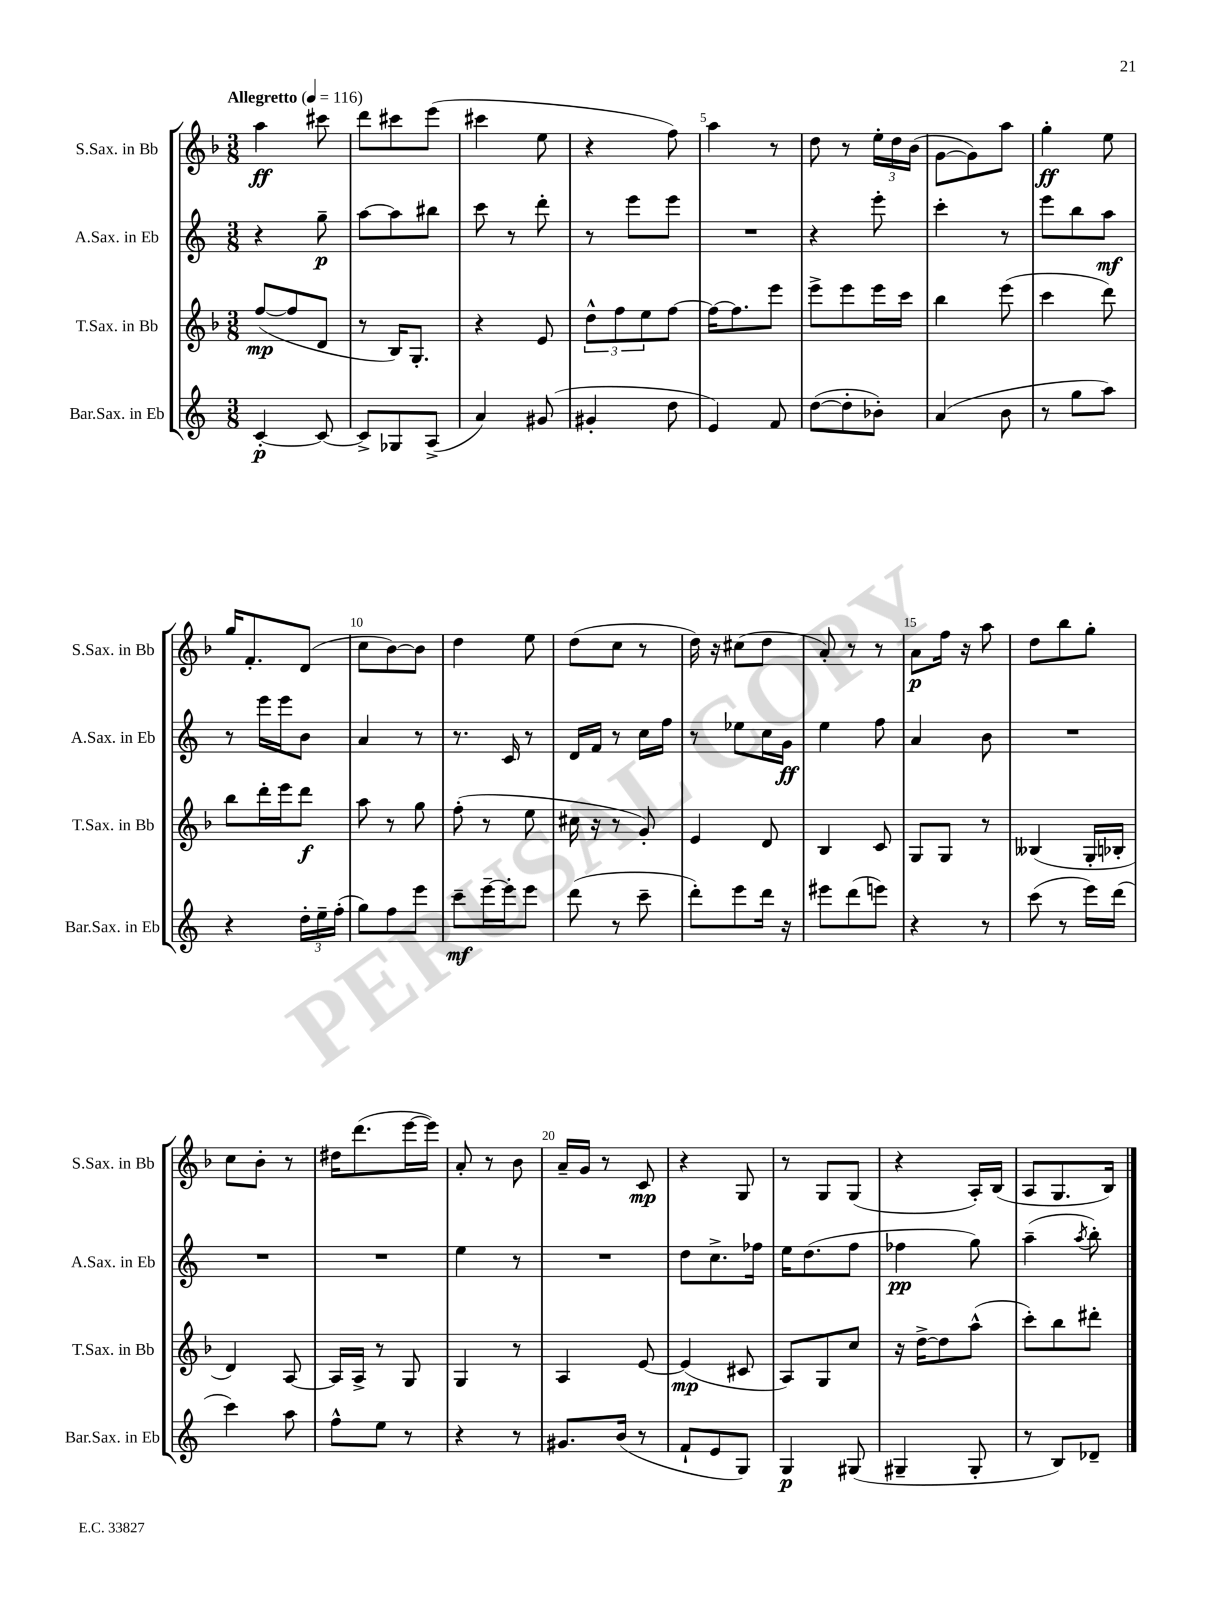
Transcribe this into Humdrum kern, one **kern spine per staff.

**kern	**dynam	**kern	**dynam	**kern	**dynam	**kern	**dynam
*part4	*part4	*part3	*part3	*part2	*part2	*part1	*part1
*staff4	*staff4	*staff3	*staff3	*staff2	*staff2	*staff1	*staff1
*I"Bar.Sax. in Eb	*	*I"T.Sax. in Bb	*	*I"A.Sax. in Eb	*	*I"S.Sax. in Bb	*
*I'Bar.Sax. in Eb	*	*I'T.Sax. in Bb	*	*I'A.Sax. in Eb	*	*I'S.Sax. in Bb	*
*clefG2	*	*clefG2	*	*clefG2	*	*clefG2	*
*k[]	*	*k[b-]	*	*k[]	*	*k[b-]	*
*M3/8	*	*M3/8	*	*M3/8	*	*M3/8	*
*MM116	*	*MM116	*	*MM116	*	*MM116	*
=1	=1	=1	=1	=1	=1	=1	=1
!	!	!	!	!	!	!LO:TX:a:B:t=Allegretto	!
[4c'/	p	([8ff/L	mp	4r	.	4aa\	ff
.	.	8ff/]	.	.	.	.	.
8c/_	.	8d/J	.	8gg~\	p	8ccc#X\	.
=2	=2	=2	=2	=2	=2	=2	=2
8c^/L]	.	8r	.	[8aa\L	.	8ddd\L	.
8G-X/	.	16B-/KL)	.	8aa\]	.	8ccc#X\	.
.	.	8.G'/J	.	.	.	.	.
(8A^/J	.	.	.	8bb#X\J	.	(8eee\J	.
=3	=3	=3	=3	=3	=3	=3	=3
4a/)	.	4r	.	8ccc\	.	4ccc#X\	.
.	.	.	.	8r	.	.	.
(8g#X/	.	8e/	.	8ddd'\	.	8ee\	.
=4	=4	=4	=4	=4	=4	=4	=4
4g#X'/	.	12dd^^\L	.	8r	.	4r	.
.	.	12ff\	.	.	.	.	.
.	.	.	.	8eee\L	.	.	.
.	.	12ee\	.	.	.	.	.
8dd\	.	[8ff\J	.	8eee\J	.	8ff\)	.
=5	=5	=5	=5	=5	=5	=5	=5
4e/)	.	16ff\KL_	.	4.r	.	4aa\	.
.	.	8.ff\]	.	.	.	.	.
8f/	.	8eee\J	.	.	.	8r	.
=6	=6	=6	=6	=6	=6	=6	=6
([8dd\L	.	8eee^\L	.	4r	.	8dd\	.
8dd'\]	.	8eee\	.	.	.	8r	.
8b-X'\J)	.	16eee\L	.	8eee'\	.	24ee'\LL	.
.	.	.	.	.	.	24dd\	.
.	.	16ccc\JJ	.	.	.	.	.
.	.	.	.	.	.	(24b-\JJ	.
=7	=7	=7	=7	=7	=7	=7	=7
(4a/	.	4bb-\	.	4ccc'\	.	[8g\L	.
.	.	.	.	.	.	8g\])	.
8b\	.	(8eee\	.	8r	.	8aa\J	.
=8	=8	=8	=8	=8	=8	=8	=8
8r	.	4ccc\	.	8eee\L	.	4gg'\	ff
8gg\L	.	.	.	8bb\	.	.	.
8aa\J)	.	8ddd\)	.	8aa\J	mf	8ee\	.
!!LO:LB:g=z
=9	=9	=9	=9	=9	=9	=9	=9
4r	.	8bb-\L	.	8r	.	16gg/KL	.
.	.	.	.	.	.	8.f'/	.
.	.	16ddd'\L	.	16eee\LL	.	.	.
.	.	16eee\J	.	16eee\J	.	.	.
24dd'\LL	.	8ddd\J	f	8b\J	.	(8d/J	.
24ee~\	.	.	.	.	.	.	.
(24ff'\JJ	.	.	.	.	.	.	.
=10	=10	=10	=10	=10	=10	=10	=10
8gg\L)	.	8aa\	.	4a/	.	8cc\L	.
8ff\	.	8r	.	.	.	[8b-\)	.
8eee\J	.	8gg\	.	8r	.	8b-\J]	.
=11	=11	=11	=11	=11	=11	=11	=11
8ccc~\L	mf	(8ff'\	.	8.r	.	4dd\	.
[16eee~\L	.	8r	.	.	.	.	.
16eee'\J]	.	.	.	16c/	.	.	.
8eee\J	.	8ee\	.	8r	.	8ee\	.
=12	=12	=12	=12	=12	=12	=12	=12
(8ddd\	.	16cc#X\	.	16d/LL	.	(8dd\L	.
.	.	16r	.	16f/JJ	.	.	.
8r	.	8r	.	8r	.	8cc\J	.
8ccc~\	.	8g'/)	.	16cc\LL	.	8r	.
.	.	.	.	16ff\JJ	.	.	.
=13	=13	=13	=13	=13	=13	=13	=13
8ddd'\L)	.	4e/	.	8r	.	16dd\)	.
.	.	.	.	.	.	16r	.
8eee\	.	.	.	8ee-X\L	.	(8cc#X\L	.
16ddd\Jk	.	8d/	.	16cc\L	.	8dd\J	.
16r	.	.	.	16g\JJ	ff	.	.
=14	=14	=14	=14	=14	=14	=14	=14
8eee#X\L	.	4B-/	.	4ee\	.	8a'/)	.
(8ddd\	.	.	.	.	.	8r	.
8eeen\J)	.	8c/	.	8ff\	.	8r	.
=15	=15	=15	=15	=15	=15	=15	=15
4r	.	8G/L	.	4a/	.	8a\L	p
.	.	8G/J	.	.	.	16ff\Jk	.
.	.	.	.	.	.	16r	.
8r	.	8r	.	8b\	.	8aa\	.
=16	=16	=16	=16	=16	=16	=16	=16
(8ccc\	.	(4B--X/	.	4.r	.	8dd\L	.
8r	.	.	.	.	.	8bb-\	.
16eee\LL)	.	16G'/LL	.	.	.	8gg'\J	.
(16ddd\JJ	.	16B-X'/JJ	.	.	.	.	.
!!LO:LB:g=z
=17	=17	=17	=17	=17	=17	=17	=17
4ccc\)	.	4d/)	.	4.r	.	8cc\L	.
.	.	.	.	.	.	8b-'\J	.
8aa\	.	[8A/	.	.	.	8r	.
=18	=18	=18	=18	=18	=18	=18	=18
8ff^^\L	.	16A/LL]	.	4.r	.	16dd#X\KL	.
.	.	16A^/JJ	.	.	.	(8.ddd\	.
8ee\J	.	8r	.	.	.	.	.
8r	.	8G/	.	.	.	[16eee\L	.
.	.	.	.	.	.	16eee\JJ])	.
=19	=19	=19	=19	=19	=19	=19	=19
4r	.	4G/	.	4ee\	.	8a'/	.
.	.	.	.	.	.	8r	.
8r	.	8r	.	8r	.	8b-\	.
=20	=20	=20	=20	=20	=20	=20	=20
8.g#X/L	.	4A/	.	4.r	.	16a~/LL	.
.	.	.	.	.	.	16g/JJ	.
.	.	.	.	.	.	8r	.
(16b/Jk	.	.	.	.	.	.	.
8r	.	[8e/	.	.	.	8c/	mp
=21	=21	=21	=21	=21	=21	=21	=21
8f`/L	.	(4e/]	mp	8dd\L	.	4r	.
8e/	.	.	.	8.cc^\	.	.	.
8G/J)	.	8c#X/	.	.	.	8G/	.
.	.	.	.	16ff-X\Jk	.	.	.
=22	=22	=22	=22	=22	=22	=22	=22
4G/	p	8A/L)	.	16ee\KL	.	8r	.
.	.	.	.	(8.dd\	.	.	.
.	.	8G/	.	.	.	8G/L	.
(8G#X/	.	8cc/J	.	8ff\J	.	(8G/J	.
=23	=23	=23	=23	=23	=23	=23	=23
4G#X~/	.	16r	.	4ff-X\	pp	4r	.
.	.	[16dd^\KL	.	.	.	.	.
.	.	8dd\]	.	.	.	.	.
8G#'/	.	(8aa^^\J	.	8gg\)	.	16A'/LL)	.
.	.	.	.	.	.	(16B-/JJ	.
=24	=24	=24	=24	=24	=24	=24	=24
8r	.	8ccc'\L)	.	(4aa~\	.	8A/L	.
8B/L)	.	8bb-\	.	.	.	8.G/	.
.	.	.	.	8qaa/	.	.	.
8d-X~/J	.	8ddd#X'\J	.	8bb'\)	.	.	.
.	.	.	.	.	.	16B-/Jk)	.
==	==	==	==	==	==	==	==
*-	*-	*-	*-	*-	*-	*-	*-
